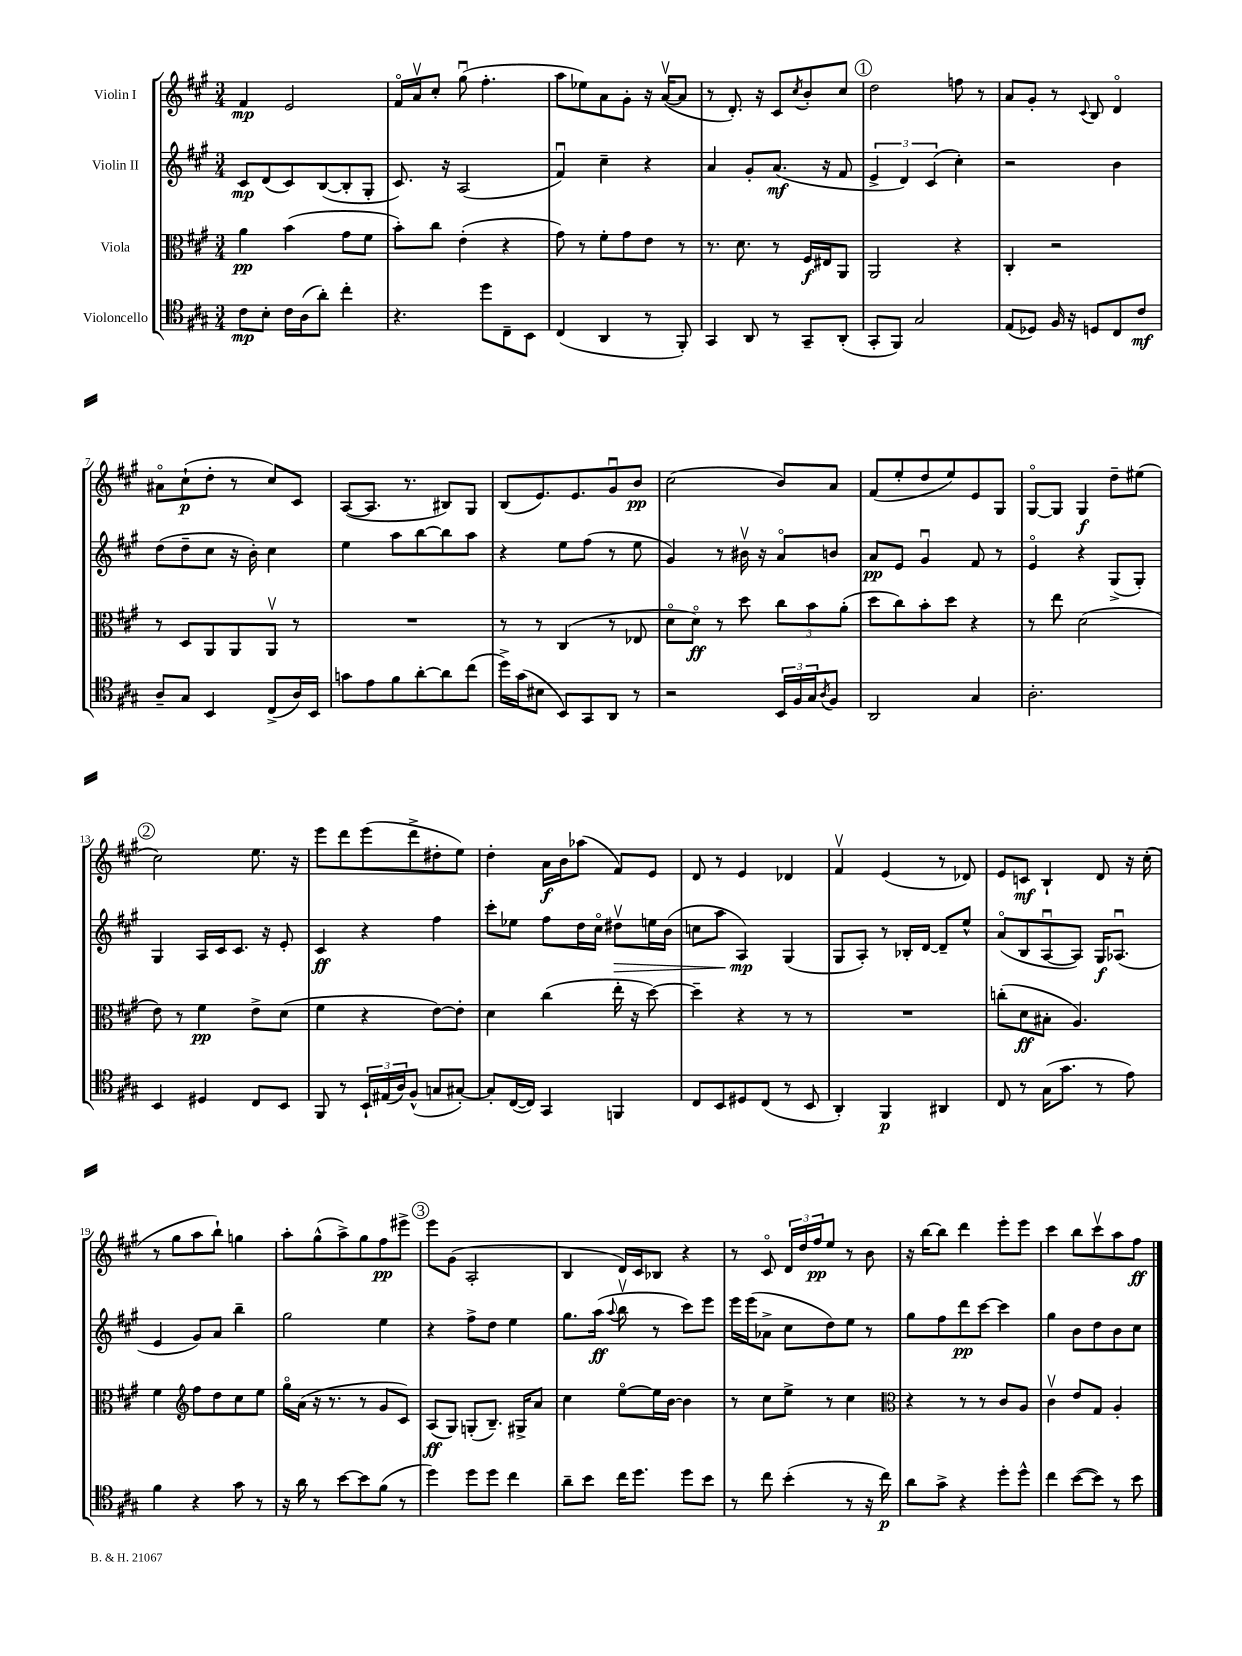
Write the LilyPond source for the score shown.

<<
\new StaffGroup <<
\new Staff = "s0" \with { instrumentName = "Violin I" } {
    \clef treble \key a \major \numericTimeSignature \time 3/4
    fis'4\mp e'2 |
    fis'16\flageolet a'16\upbow cis''8-. gis''8\downbow( fis''4.-. |
    a''8 ees''8) a'8 gis'8-. r16 a'16~\upbow( a'8 |
    r8 d'8.-.) r16 cis'8 \acciaccatura { cis''8 } b'8-. cis''8 |
    \mark \markup { \circle "1" } d''2 f''8 r8 |
    a'8 gis'8-. r8 \appoggiatura { cis'8 } b8 d'4\flageolet |
    ais'8\flageolet cis''8-!\p( d''8-. r8 cis''8) cis'8 |
    a8~( a8. r8. bis8) gis8 |
    b8( e'8.) e'8. gis'8\downbow b'8\pp |
    cis''2( b'8) a'8 |
    fis'8( e''8-. d''8 e''8) e'8 gis8 |
    gis8~\flageolet gis8 gis4\f d''8-- eis''8( |
    \mark \markup { \circle "2" } cis''2) e''8. r16 |
    e'''8 d'''8 e'''8( d'''8-> dis''8-. e''8) |
    d''4-. a'16\f b'16 aes''8( fis'8) e'8 |
    d'8 r8 e'4 des'4 |
    fis'4\upbow e'4( r8 des'8) |
    e'8 c'8\mf b4-! d'8 r16 cis''16-.( |
    r8 gis''8 a''8 b''8-!) g''4 |
    a''8-. gis''8-^( a''8->) gis''8 fis''8\pp eis'''8-> |
    \mark \markup { \circle "3" } e'''8 gis'8( a2-. |
    b4 d'16) cis'16 bes8 r4 |
    r8 cis'8\flageolet \tuplet 3/2 { d'16 d''16 fis''16\pp } e''8 r8 b'8 |
    r16 b''16~ b''8 d'''4 e'''8-. e'''8 |
    cis'''4 b''8 cis'''8\upbow a''8 fis''8\ff \bar "|." |
}
\new Staff = "s1" \with { instrumentName = "Violin II" } {
    \clef treble \key a \major \numericTimeSignature \time 3/4
    cis'8\mp d'8( cis'8) b8~( b8-. gis8-. |
    cis'8.) r16 a2( |
    fis'4\downbow) cis''4-- r4 |
    a'4 gis'8-. a'8.\mf( r16 fis'8 |
    \mark \markup { \circle "1" } \tuplet 3/2 { e'4-> d'4) cis'4( } cis''4-.) |
    r2 b'4 |
    d''8( d''8-- cis''8 r16 b'16-.) cis''4 |
    e''4 a''8 b''8~ b''8 a''8 |
    r4 e''8 fis''8( r8 e''8 |
    gis'4) r8 bis'16\upbow r16 a'8\flageolet b'8 |
    a'8\pp e'8 gis'4\downbow fis'8 r8 |
    e'4\flageolet r4 gis8->( gis8-.) |
    \mark \markup { \circle "2" } gis4 a16 cis'16 cis'8. r16 e'8-. |
    cis'4\ff r4 fis''4 |
    cis'''8-. ees''8 fis''8 d''16 cis''16\flageolet dis''8\upbow\> e''16 b'16( |
    c''8 a''8 a4\mp\!) gis4( |
    gis8 a8-.) r8 bes16-. d'16~ d'8-- e''8-^ |
    a'8\flageolet( b8 a8~\downbow a8) gis16\f aes8.\downbow( |
    e'4 gis'8) a'8 b''4-- |
    gis''2 e''4 |
    \mark \markup { \circle "3" } r4 fis''8-> d''8 e''4 |
    gis''8. a''16\ff( \appoggiatura { a''8 } b''8\upbow r8 cis'''8) e'''8 |
    e'''16 e'''16( aes'8-> cis''8 d''8) e''8 r8 |
    gis''8 fis''8 d'''8\pp cis'''8~ cis'''4 |
    gis''4 b'8 d''8 b'8 cis''8 \bar "|." |
}
\new Staff = "s2" \with { instrumentName = "Viola" } {
    \clef alto \key a \major \numericTimeSignature \time 3/4
    a'4\pp b'4( gis'8 fis'8 |
    b'8-.) cis''8 e'4-.( r4 |
    gis'8) r8 fis'8-. gis'8 e'8 r8 |
    r8. d'8. r8 fis16\f eis16 a,8 |
    \mark \markup { \circle "1" } a,2 r4 |
    cis4-. r2 |
    r8 d8 a,8 a,8 a,8\upbow r8 |
    R2. |
    r8 r8 cis4( r8 ees8 |
    d'8\flageolet d'8\flageolet\ff) r8 d''8 \tuplet 3/2 { cis''8 b'8 a'8-.( } |
    d''8 cis''8) b'8-. d''8 r4 |
    r8 e''8 d'2( |
    \mark \markup { \circle "2" } e'8) r8 fis'4\pp e'8-> d'8( |
    fis'4 r4 e'8~) e'8-. |
    d'4 cis''4( e''16-. r16 d''8~) |
    d''4-- r4 r8 r8 |
    R2. |
    c''8-.( d'8\ff bis8-. a4.) |
    fis'4 \clef treble fis''8 d''8 cis''8 e''8 |
    gis''16\flageolet a'16( r16 r8. r8 gis'8 cis'8) |
    \mark \markup { \circle "3" } a8\ff( gis8) g8-.( b8.--) gis16-> a'8 |
    cis''4 e''8~\flageolet e''16 b'16~ b'4 |
    r8 cis''8 e''8-> r8 cis''4 |
    \clef alto r4 r8 r8 cis'8 a8 |
    cis'4\upbow e'8 gis8 a4-. \bar "|." |
}
\new Staff = "s3" \with { instrumentName = "Violoncello" } {
    \clef tenor \key a \major \numericTimeSignature \time 3/4
    cis'8\mp b8-. cis'16 a16( a'8-.) cis''4-. |
    r4. d''8 cis8-- b,8 |
    cis4( a,4 r8 fis,8-.) |
    gis,4 a,8 r8 gis,8-- a,8-.( |
    \mark \markup { \circle "1" } gis,8-. fis,8) gis2 |
    e8( des8) fis16 r16 d8 cis8 cis'8\mf |
    a8-- gis8 b,4 cis8->( a16) b,16 |
    g'8 e'8 fis'8 a'8~-. a'8 cis''8( |
    d''16->) gis'16( bis8 b,8) gis,8 a,8 r8 |
    r2 \tuplet 3/2 { b,16 fis16 gis16 } \acciaccatura { a8 } fis8 |
    a,2 gis4 |
    a2.-. |
    \mark \markup { \circle "2" } b,4 dis4 cis8 b,8 |
    fis,8 r8 \tuplet 3/2 { b,16-! eis16( a16) } fis8-^( g8 gis8~-.) |
    gis8-. cis16~( cis16) gis,4 f,4 |
    cis8 b,8 dis8 cis8( r8 b,8 |
    a,4-.) fis,4\p ais,4 |
    cis8 r8 gis16( gis'8. r8 e'8) |
    fis'4 r4 gis'8 r8 |
    r16 a'16 r8 b'8~ b'8 fis'8( r8 |
    \mark \markup { \circle "3" } d''4) d''8 d''8 cis''4 |
    a'8-- b'8 cis''16 d''8. d''8 b'8 |
    r8 cis''8 b'4-.( r8 r16 cis''16\p) |
    a'8 gis'8-> r4 d''8-. d''8-^ |
    cis''4 b'8~( b'8) r8 b'8 \bar "|." |
}
>>
>>
